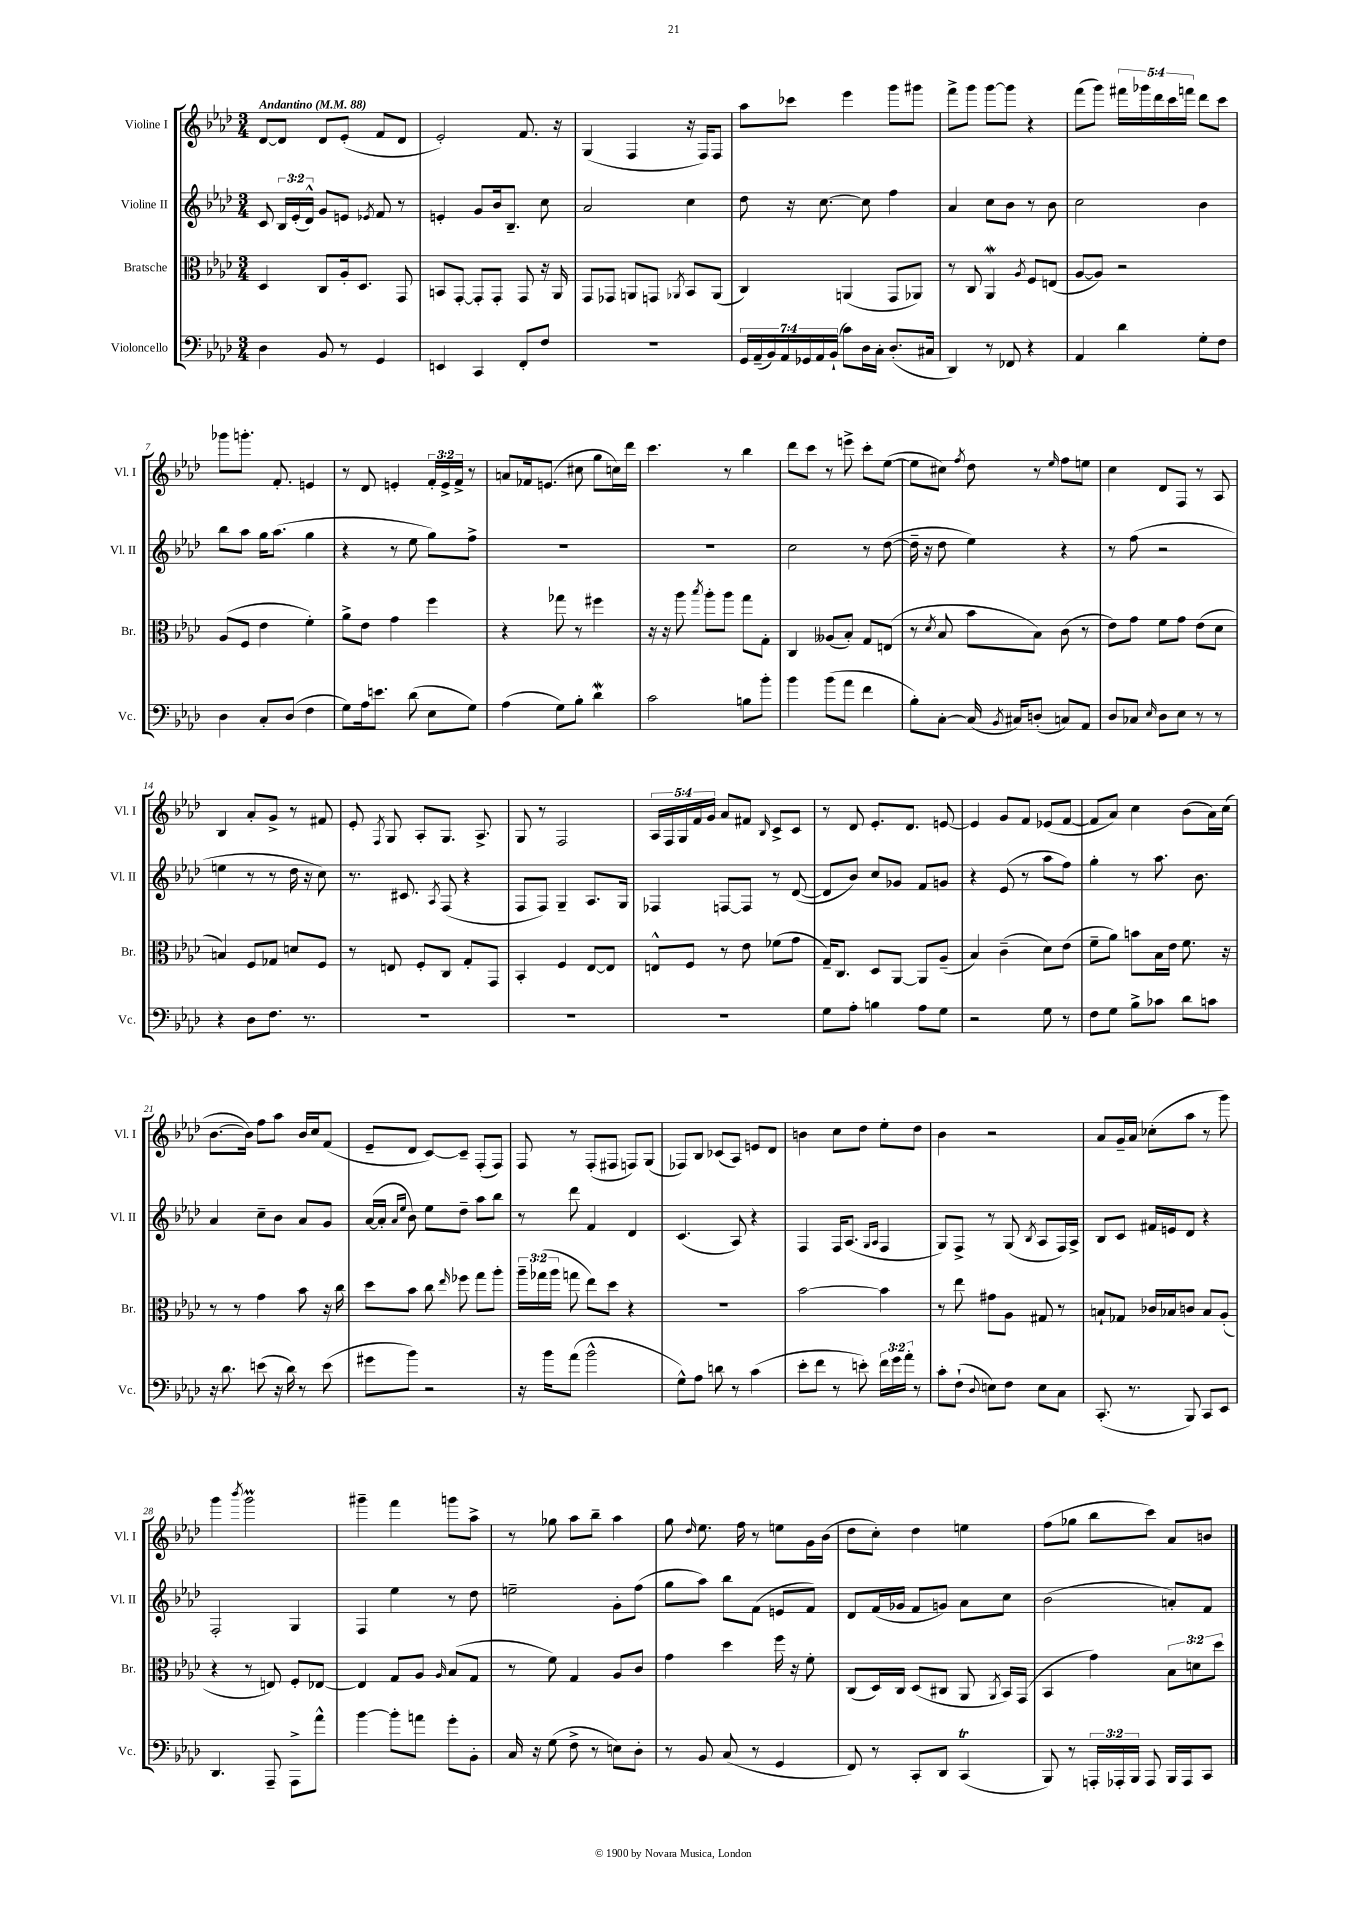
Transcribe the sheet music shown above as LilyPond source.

<<
\new StaffGroup <<
\new Staff = "s0" \with { instrumentName = "Violine I" shortInstrumentName = "Vl. I" } {
    \clef treble \key aes \major \numericTimeSignature \time 3/4 \override Staff.TupletNumber.text = #tuplet-number::calc-fraction-text \tempo "Andantino" 4 = 88
    \autoBeamOff des'8[~ des'8] des'8[ ees'8]-.( f'8[ des'8] |
    ees'2-.) f'8. r16 |
    g4( f4 r16 f16[) f8] |
    aes''8[ ces'''8] ees'''4 g'''8[ gis'''8] |
    f'''8[-> g'''8] g'''8[~ g'''8] r4 |
    f'''8[( g'''8]) \tuplet 5/4 { fis'''16[ ges'''16 des'''16 c'''16 f'''16] } des'''8[ c'''8] |
    ges'''8[ g'''8.]-. f'8.-. e'4 |
    r8 des'8 e'4-. \tuplet 3/2 { f'16[-. e'16-> f'16]-> } r8 |
    a'8[ fes'16 e'8.]( cis''8 g''8[ c''16) des'''16] |
    c'''4. r8 bes''4 |
    des'''8[ c'''8] r8 e'''8-> c'''8[-. ees''8]~( |
    ees''8[ cis''8]) \acciaccatura { f''8 } des''8 r8 \grace { ees''16 } f''8[ e''8] |
    c''4 des'8[ f8] r8 aes8 |
    bes4 aes'8[-. g'8]-> r8 fis'8 |
    ees'8-. \acciaccatura { f8 } g8 aes8[-. g8.] aes8.-> |
    g8 r8 f2 |
    \tuplet 5/4 { aes16[ f16 g16 f'16 g'16] } aes'8[ fis'8] \grace { bes16 } c'8[-> c'8] |
    r8 des'8 ees'8.[-. des'8.] e'8~ |
    e'4 g'8[ f'8] ees'8[( f'8]~ |
    f'8[ aes'8]) c''4 bes'8[( aes'16) c''16]( |
    bes'8.[~ bes'16]) f''8[ aes''8] bes'16[ c''16 f'8]( |
    ees'8[-- des'8] c'8[~) c'8]-- f8[-.( f8]) |
    f8 r8 f8[-.( fis8] f8[) g8]( |
    fes8[) bes8] ces'8[( aes8]) e'8[ des'8] |
    b'4 c''8[ des''8] ees''8[-. des''8] |
    bes'4 r2 |
    aes'8[ g'16-- aes'16] ces''8[-.( aes''8] r8 g'''8) |
    g'''4 \acciaccatura { bes'''8 } g'''2\prall |
    gis'''4-- f'''4 g'''8[ aes''8]-> |
    r8 ges''8 aes''8[ bes''8]-- aes''4 |
    g''8 \grace { des''16 } ees''8. f''16 r8 e''8[ g'16 bes'16]( |
    des''8[ c''8]-.) des''4 e''4 |
    f''8[( ges''8] bes''8[ c'''8]) aes'8[ b'8] \bar "|." |
}
\new Staff = "s1" \with { instrumentName = "Violine II" shortInstrumentName = "Vl. II" } {
    \clef treble \key aes \major \numericTimeSignature \time 3/4 \override Staff.TupletNumber.text = #tuplet-number::calc-fraction-text
    \autoBeamOff c'8 \tuplet 3/2 { bes16[ ees'16-.( des'16]-^) } g'8[ e'8] \acciaccatura { ees'8 } f'8 r8 |
    e'4-. g'8[ bes'16 bes8.]-- c''8 |
    aes'2 c''4 |
    des''8 r16 c''8.~ c''8 f''4 |
    aes'4 c''8[ bes'8] r8 bes'8 |
    c''2 bes'4 |
    bes''8[ aes''8] g''16[ aes''8.]( g''4 |
    r4 r8 ees''8 g''8[) f''8]-> |
    R2. |
    R2. |
    c''2 r8 des''8~( |
    des''16-- r16 des''8 ees''4) r4 |
    r8 f''8( r2 |
    e''4 r8 r8 des''16 r16 c''8) |
    r8. cis'8. \acciaccatura { aes8 } f8( r4 |
    f8[ f8]) g4-- aes8.[ g16] |
    fes4 f8[~ f8] r8 des'8~( |
    des'8[ bes'8]) c''8[ ges'8] f'8[ g'8] |
    r4 ees'8( r8 aes''8[ f''8]) |
    g''4-. r8 aes''8. bes'8. |
    aes'4 c''8[-- bes'8] aes'8[ g'8] |
    aes'16[~( aes'16]-. \grace { aes'16[ ees''16] } bes'8) ees''8[ des''8]-- aes''8[ bes''8] |
    r8 des'''8 f'4 des'4 |
    c'4.( aes8) r4 |
    f4 f16[ aes8.]( \grace { g16[ aes16] } f4 |
    g8[) f8]-> r8 g8( \acciaccatura { bes8 } aes8[ f16) aes16]-> |
    bes8[ c'8] fis'16[ e'16 des'8] r4 |
    f2-. g4 |
    f4 ees''4 r8 des''8 |
    e''2-- g'8[-. f''8]( |
    g''8[ aes''8]) bes''8[ f'8]( e'8[ f'8]) |
    des'8[ f'16( ges'16] f'8[ g'8]) aes'8[ c''8] |
    bes'2( a'8[-.) f'8] \bar "|." |
}
\new Staff = "s2" \with { instrumentName = "Bratsche" shortInstrumentName = "Br." } {
    \clef alto \key aes \major \numericTimeSignature \time 3/4 \override Staff.TupletNumber.text = #tuplet-number::calc-fraction-text
    \autoBeamOff des4 c8[ aes16-. des8.] g,8 |
    b,8[ g,8]~-. g,8[-. g,8]-. g,8 r16 aes,16 |
    g,8[ ges,8] a,8[ g,8] \acciaccatura { aes,8 } bes,8[ aes,8]( |
    c4) a,4( g,8[ aes,8]) |
    r8 c8 aes,4\mordent \acciaccatura { aes8 } f8[ e8]( |
    aes8[~ aes8]) r2 |
    aes8[( f8] ees'4 f'4-.) |
    aes'8[-> ees'8] g'4 f''4 |
    r4 ges''8 r8 fis''4 |
    r16 r16 aes''8 \acciaccatura { bes''8 } aes''8[-. aes''8] g''8[ g8]-. |
    c4 aeses8[( bes8]-.) g8[ e8]( |
    r8 \acciaccatura { des'8 } bes8 bes'8[ bes8]) c'8( r8 |
    ees'8[) g'8] f'8[ g'8] ees'8[( des'8] |
    b4) f8[ ges8] d'8[ f8] |
    r8 e8 f8[-. c8] g8[-. g,8] |
    bes,4-. f4 ees8[~ ees8] |
    e8[-^ f8] r8 ees'8 fes'8[( g'8] |
    g16[--) c8.] des8[ aes,8]~ aes,8[ aes8]--( |
    bes4) c'4--( des'8[) ees'8]( |
    f'8[-- aes'8]) b'8[ bes16 ees'16] f'8. r16 |
    r8 r8 g'4 bes'8 r16 c''16 |
    des''8[ bes'8] c''8 \grace { ees''16 } fes''8 g''8[ aes''8]-. |
    \tuplet 3/2 { aes''16[-- ges''16( aes''16] } g''8 ees''8[) des''8] r4 |
    R2. |
    bes'2~ bes'4 |
    r8 ees''8 gis'8[ aes8] gis8 r8 |
    b8[-! ges8] ces'16[ bes16 c'8] bes8[ aes8]-.( |
    r4 r8 e8) f8[-. ees8]~ |
    ees4 g8[ aes8] \grace { aes16 } bes8[( g8] |
    r8 f'8) g4 aes8[ c'8] |
    g'4 des''4 f''16 r16 f'8-. |
    c8[( des16) c16] des8[( cis8] aes,8 \acciaccatura { aes,8 } bes,16[) g,16]( |
    bes,4 g'4) \tuplet 3/2 { bes8[ d'8 des''8] } \bar "|." |
}
\new Staff = "s3" \with { instrumentName = "Violoncello" shortInstrumentName = "Vc." } {
    \clef bass \key aes \major \numericTimeSignature \time 3/4 \override Staff.TupletNumber.text = #tuplet-number::calc-fraction-text
    \autoBeamOff des4 bes,8 r8 g,4 |
    e,4 c,4 f,8[-. f8] |
    R2. |
    \tuplet 7/4 { g,16[ aes,16--( bes,16) aes,16 ges,16 aes,16 bes,16]-!( } c'8[) des16 c16]-. des8.[-.( cis16] |
    des,4) r8 fes,8 r4 |
    aes,4 des'4 g8[-. f8] |
    des4 c8[-. des8]( f4 |
    g8[) aes16 e'8.] des'8( ees8[ g8]) |
    aes4( g8[) bes8]-. des'4\mordent |
    c'2 b8[ bes'8]-. |
    bes'4 bes'8[( aes'8] f'4 |
    bes8[-.) c8]~-. c16( \acciaccatura { bes,8 } cis16[) d8]-.( c8[) aes,8] |
    des8[ ces8] \grace { ees16 } des8[ ees8] r8 r8 |
    r4 des8[ f8.] r8. |
    R2. |
    R2. |
    R2. |
    g8[ aes8]-. b4 aes8[ g8] |
    r2 g8 r8 |
    f8[ g8] bes8[-> ces'8] des'8[ c'8] |
    r16 des'8. e'8( r16 des'16) r8 e'8( |
    gis'8[ bes'8]) r2 |
    r16 bes'16[ aes'8]( bes'2-^ |
    g8[-^) aes8] d'8 r8 c'4( |
    ees'8[-. f'8] r8 e'8-.) \tuplet 3/2 { f'16[ g'16 aes'16]-. } r8 |
    c'8[-. f8]-!( \appoggiatura { des8 } e8[) f8] e8[ c8] |
    c,8.-.( r8. bes,,8) c,8[ ees,8] |
    des,4. aes,,8-- aes,,8[-> aes'8]-^ |
    bes'4~ bes'8[-. a'8] g'8[-. bes,8]-. |
    c16 r16 g8( f8-> r8 e8[) des8]-. |
    r8 bes,8 c8( r8 g,4 |
    f,8) r8 c,8[-. des,8] c,4\trill( |
    bes,,8) r8 \tuplet 3/2 { a,,16[-. aes,,16-. bes,,16] } aes,,8 bes,,16[ aes,,16 c,8] \bar "|." |
}
>>
>>
